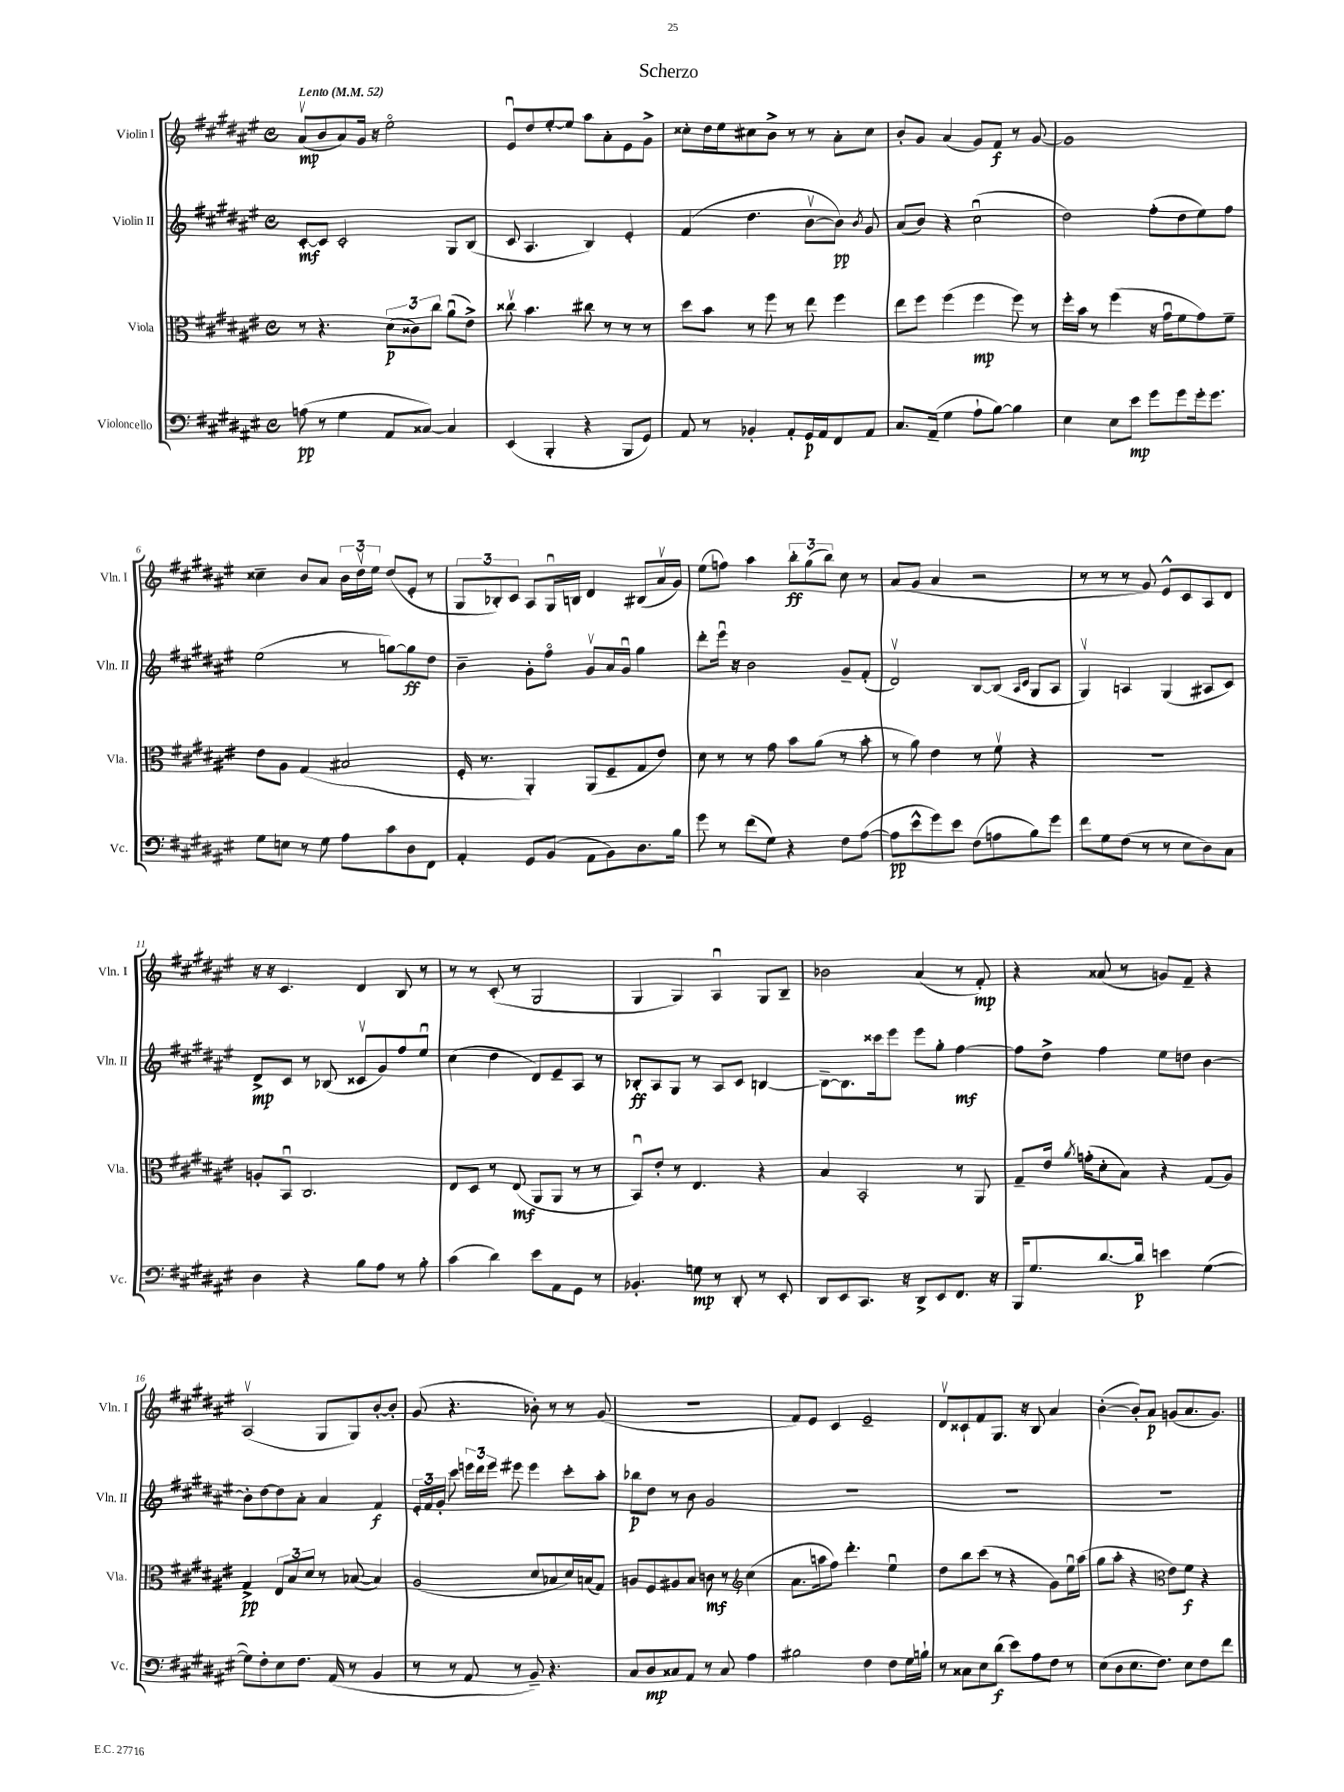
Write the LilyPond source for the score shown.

\header { title = "Scherzo" }
<<
\new StaffGroup <<
\new Staff = "s0" \with { instrumentName = "Violin I" shortInstrumentName = "Vln. I" } {
    \clef treble \key fis \major \defaultTimeSignature \time 4/4 \tempo "Lento" 4 = 52
    \autoBeamOff ais'8[\upbow\mp( b'8 ais'8) gis'16] r16 eis''2\flageolet |
    eis'8[\downbow dis''8 eis''8~-. eis''8] ais''8[ ais'8-. eis'8 gis'8]-> |
    cisis''8[-. dis''16 eis''16 cis''8 b'8]-> r8 r8 ais'8[-. cis''8] |
    b'8[-. gis'8] ais'4( gis'8[) fis'8]\f r8 gis'8~ |
    gis'1 |
    cisis''4-- b'8[ ais'8] \tuplet 3/2 { b'16[ dis''16\upbow eis''16] } dis''8[( eis'8]-. r8 |
    \tuplet 3/2 { gis8[ bes8-.) cis'8] } ais8[ gis16\downbow b16] dis'4 bis8[( ais'16\upbow gis'16]) |
    eis''8[( f''8]) ais''4 \tuplet 3/2 { b''8[-.\ff gis''8( b''8]) } cis''8 r8 |
    ais'8[( gis'8] ais'4 r2 |
    r8 r8 r8 gis'8) eis'8[-^ cis'8 ais8 dis'8] |
    r16 r16 cis'4. dis'4 b8 r8 |
    r8 r8 cis'8-.( r8 gis2 |
    gis4 gis4) ais4\downbow gis8[ b8]-- |
    bes'2 ais'4( r8 fis'8-.\mp) |
    r4 aisis'8( r8 g'8[) fis'8]-- r4 |
    ais2\upbow( gis8[ gis8) b'8~-. b'8]-. |
    gis'8( r4. bes'8-.) r8 r8 gis'8( |
    R1 |
    fis'8[) eis'8] cis'4 eis'2-- |
    dis'8[\upbow cisis'8-! fis'8 gis8.] r16 b8 ais'4 |
    b'4~-.( b'8[-.) ais'8]\p g'8[( ais'8. g'8.]) \bar "|." |
}
\new Staff = "s1" \with { instrumentName = "Violin II" shortInstrumentName = "Vln. II" } {
    \clef treble \key fis \major \defaultTimeSignature \time 4/4
    \autoBeamOff cis'8[~-.\mf cis'8] cis'2-. gis8[ b8]( |
    cis'8 ais4. b4) eis'4-. |
    fis'4( dis''4. b'8[~\upbow b'8]\pp) \acciaccatura { b'8 } gis'8 |
    ais'8[( b'8]) r4 cis''2\downbow( |
    dis''2) fis''8[-.( dis''8 eis''8) fis''8] |
    eis''2( r8 g''8[~) g''8\ff dis''8] |
    b'4-- gis'8[-. fis''8]\flageolet gis'8[\upbow ais'16 gis'16]\downbow gis''4 |
    dis'''8[-. eis'''16]\downbow r16 b'2 gis'8[-- fis'8]-.( |
    dis'2\upbow) b8[~ b8]( \grace { ais16[ cis'16] } gis8[ ais8] |
    gis4\upbow) a4 gis4( ais8[ cis'8]) |
    dis'8[->\mp cis'8] r8 bes8( cisis'8[\upbow gis'8) fis''8 eis''8]\downbow |
    cis''4( dis''4 dis'8[) eis'8-- ais8] r8 |
    bes8[-.\ff ais8 gis8] r8 ais8[ cis'8] b4~ |
    b8[~-- b8. cisis'''16 eis'''8] eis'''8[ gis''8]-. fis''4~\mf |
    fis''8[ dis''8]-> fis''4 eis''8[ d''8] b'4~ |
    b'8[-. dis''8~ dis''8 ais'8]-. ais'4 fis'4\f |
    \tuplet 3/2 { eis'16[-. fis'16 gis'16]-. } cis'''8 \tuplet 3/2 { e'''16[ dis'''16 e'''16] } eis'''8 eis'''4 cis'''8[-. ais''8]-. |
    bes''8[\p dis''8] r8 b'8 gis'2 |
    R1 |
    R1 |
    R1 \bar "|." |
}
\new Staff = "s2" \with { instrumentName = "Viola" shortInstrumentName = "Vla." } {
    \clef alto \key fis \major \defaultTimeSignature \time 4/4
    \autoBeamOff r8 r4. \tuplet 3/2 { dis'8[\p( cisis'8) cis''8] } ais'8[\downbow( eis'8]->) |
    cisis''8\upbow b'4. cis''8 r8 r8 r8 |
    dis''8[ b'8] r8 fis''8 r8 eis''8 fis''4 |
    eis''8[ fis''8] fis''4( fis''4\mp fis''8) r8 |
    fis''16[-. b'16] r8 fis''4( r16 gis'16[\downbow fis'8 gis'8) fis'8]-- |
    eis'8[ ais8] gis4( bis2 |
    fis16-. r8. ais,4-.) ais,8[( fis8-- gis8 eis'8]) |
    dis'8 r8 r8 gis'8 b'8[ ais'8]( r8 b'8-. |
    r8 ais'8) eis'4 r8 fis'8\upbow r4 |
    R1 |
    a8[-. b,8]\downbow cis2. |
    eis8[ dis8] r8 eis8\mf( ais,8[ ais,8] r8 r8 |
    b,8[\downbow) eis'8]-. r8 eis4. r4 |
    b4 b,2-. r8 ais,8 |
    gis8[-- eis'16] \acciaccatura { ais'8 } g'16[-.( dis'8-. b8]) r4 gis8[( ais8]) |
    gis4->\pp \tuplet 3/2 { eis8[ b8 dis'8] } r8 bes8~( bes4) |
    ais2( dis'8[ bes8 dis'16) b16( gis8]) |
    a8[ fis8 ais8 b8] c'8\mf r8 \clef treble cis''4( |
    ais'8.[ a''16 fis''8]) dis'''4.-. eis''4\downbow |
    dis''8[ b''8 cis'''8]( r8 r4 gis'8[) eis''16\downbow ais''16]( |
    gis''8[ ais''8]-. r4 \clef alto eis'8[) fis'8]\f r4 \bar "|." |
}
\new Staff = "s3" \with { instrumentName = "Violoncello" shortInstrumentName = "Vc." } {
    \clef bass \key fis \major \defaultTimeSignature \time 4/4
    \autoBeamOff a8\pp( r8 gis4 ais,8[ cisis8]~) cisis4 |
    eis,4( b,,4-. r4 b,,8[ gis,8]) |
    ais,8 r8 bes,4-. ais,8[-. gis,16\p ais,16 fis,8 ais,8] |
    cis8.[ ais,16]--( gis4 ais8[-! b8]~) b4 |
    eis4 eis8[ eis'8]\mp gis'8[ gis'8 gis'16-. gis'8.] |
    gis8[ e8] r8 gis8 ais8[ cis'8 dis8 fis,8] |
    ais,4-. gis,8[ b,8]( ais,8[ b,8) dis8. b16] |
    gis'8 r8 fis'8[( gis8]) r4 fis8[ ais8]~( |
    ais8[\pp eis'8-^ gis'8) eis'8] fis8[( a8 b8) gis'8] |
    fis'8[ gis8 fis8]( r8 r8 eis8[ dis8) cis8] |
    dis4 r4 b8[ ais8] r8 b8-. |
    cis'4( dis'4) eis'8[ ais,8 gis,8] r8 |
    bes,4.-. g8\mp r8 dis,8-. r8 eis,8-. |
    dis,8[ eis,8 cis,8.] r16 dis,8[-> eis,8 fis,8.] r16 |
    b,,16[ gis8. dis'8.~ dis'16]\p e'4 gis4~( |
    gis8[) fis8-. eis8 fis8.] ais,16( r8 b,4 |
    r8 r8 ais,8 r8 b,8--) r4. |
    cis8[ dis8\mp cisis8 ais,8] r8 cisis8 ais4 |
    bis2 fis4 fis8[ gis16 b16]-! |
    r8 cisis8[ eis8 dis'8]\f( eis'8[) ais8 fis8] r8 |
    eis8[( dis8 eis8. fis8.]) eis8[ fis8 fis'8] \bar "|." |
}
>>
>>
